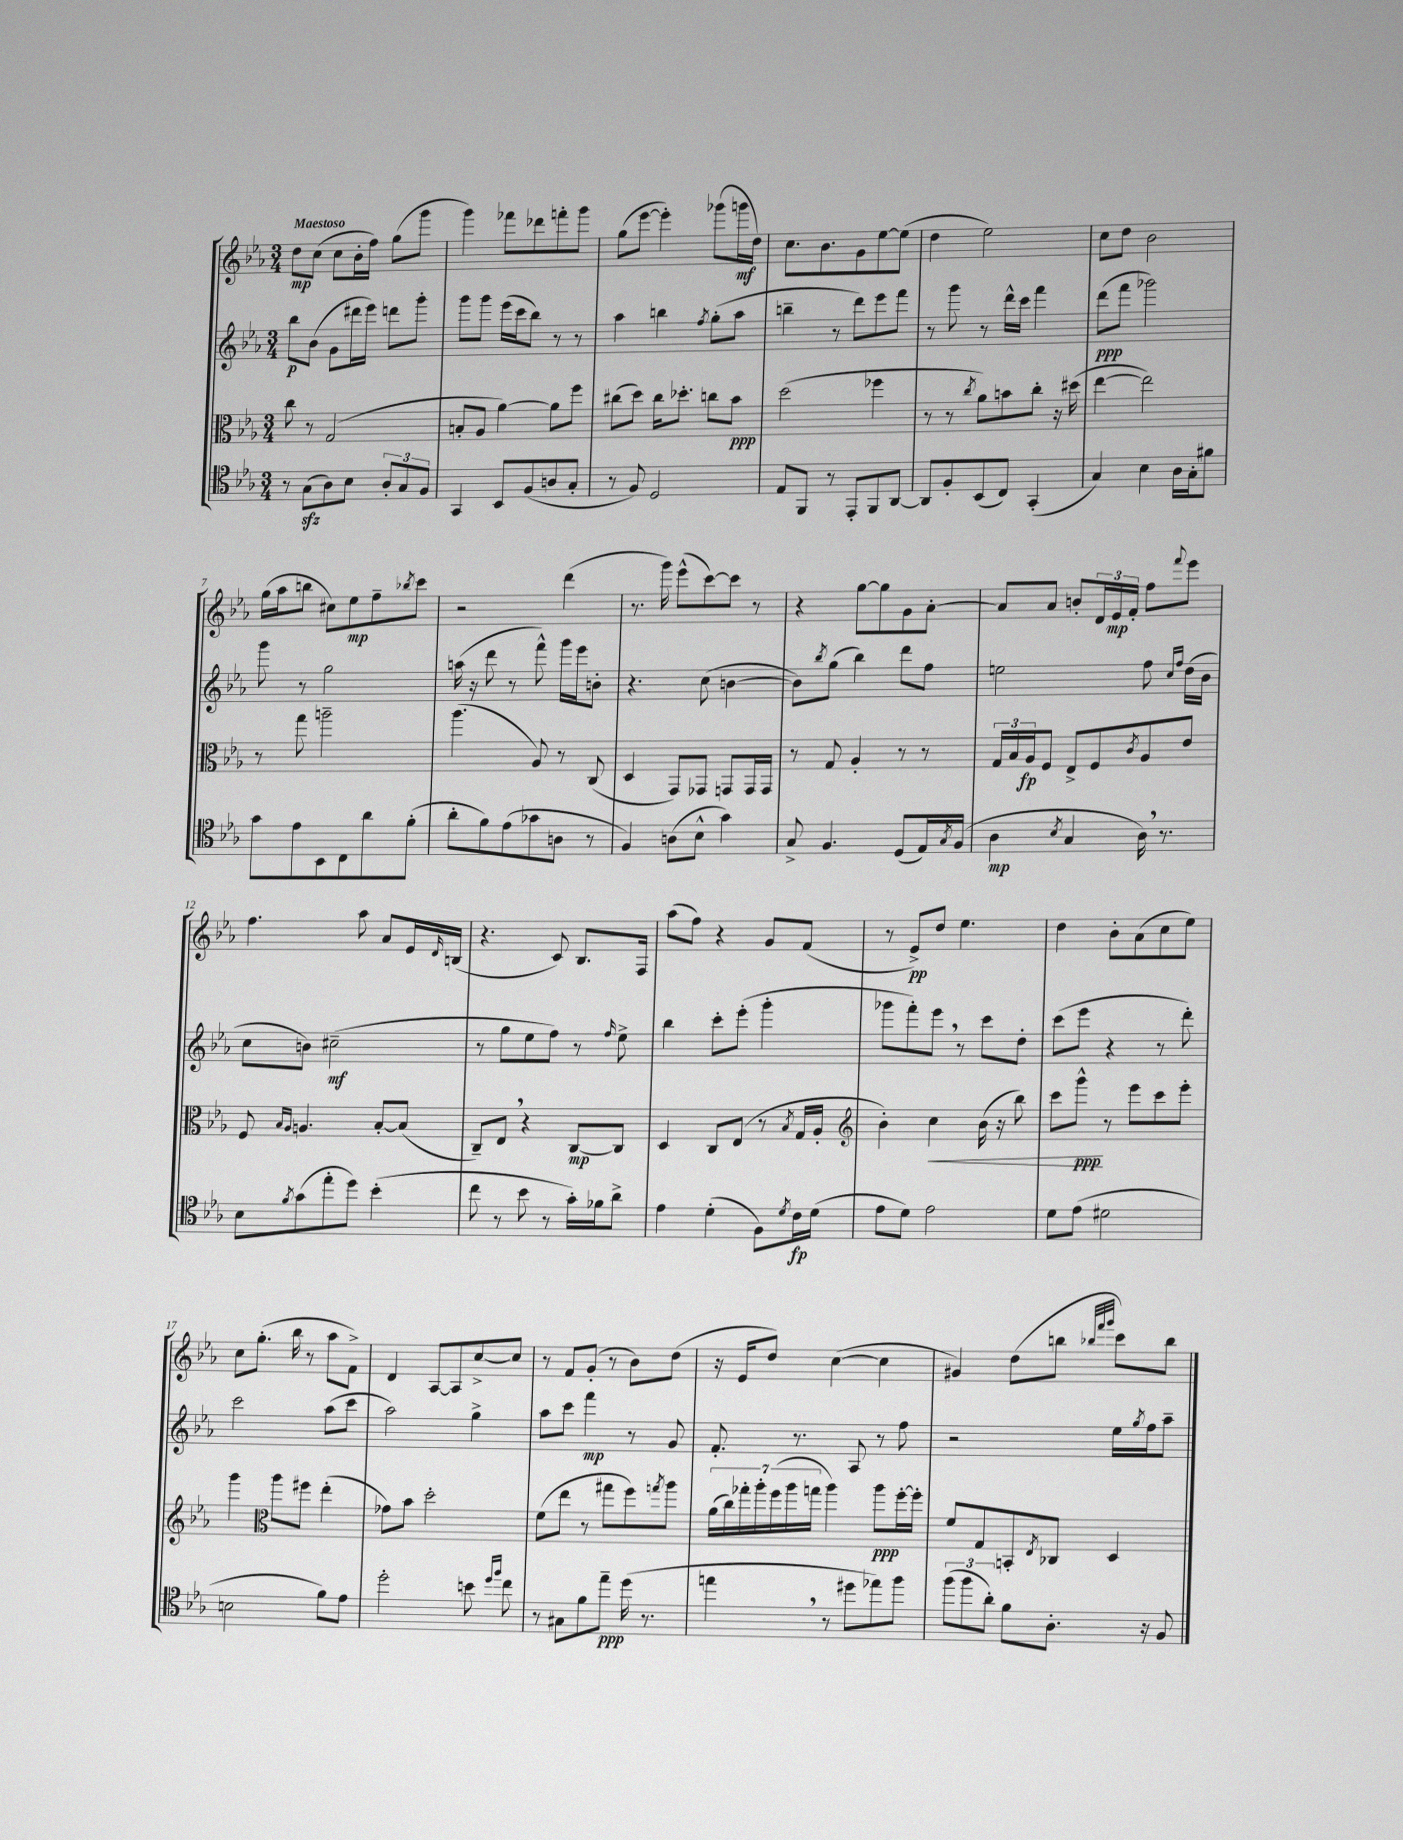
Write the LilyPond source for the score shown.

<<
\new StaffGroup <<
\new Staff = "s0" {
    \clef treble \key ees \major \numericTimeSignature \time 3/4 \tempo "Maestoso"
    d''8\mp c''8( c''8 bes'16-. f''16) g''8( g'''8 |
    g'''4) fes'''8 des'''8 f'''8-. g'''8 |
    g''8( ees'''8~ ees'''4-.) ges'''8( g'''16\mf d''16) |
    c''8. bes'8. g'8 ees''8~ ees''8( |
    d''4 ees''2) |
    c''8 d''8 bes'2 |
    g''16( aes''16 b''8 cis''8) ees''8\mp f''8-- \acciaccatura { bes''8 } c'''8 |
    r2 d'''4( |
    r8. g'''16) ees'''8-^( c'''8~) c'''8 r8 |
    r4 g''8~ g''8 g'8 aes'8~-. |
    aes'8 aes'8 b'8-. \tuplet 3/2 { d'16 ees'16\mp f'16-. } f''8 \appoggiatura { f'''8 } ees'''8 |
    f''4. aes''8 aes'8 ees'16 \grace { d'16 } b16( |
    r4. c'8) bes8. f16 |
    aes''8( f''8) r4 g'8 f'8( |
    r8 ees'8->\pp) d''8 ees''4. |
    d''4 bes'8-. aes'8( c''8 ees''8) |
    c''8 g''8.-.( bes''16 r8 aes''8 f'8->) |
    d'4 aes8~ aes8 c''8~-> c''8 |
    r8 f'8 g'8-.( r8 bes'8) d''8( |
    r16 ees'16 d''8) c''4~( c''4 |
    gis'4) d''8( b''8 \grace { bes''32 f'''32 g'''32 } c'''8) bes''8 \bar "|." |
}
\new Staff = "s1" {
    \clef treble \key ees \major \numericTimeSignature \time 3/4
    bes''8\p bes'8( g'8 dis'''16 ees'''16) d'''8 g'''8-. |
    g'''8 g'''8 ees'''16( c'''16 bes''8) r8 r8 |
    aes''4 b''4 \acciaccatura { f''8 } g''8-.( aes''8 |
    b''4-- r8 d'''8) ees'''8 f'''8 |
    r8 g'''8 r8 d'''16-^ c'''16 f'''4 |
    d'''8\ppp( f'''8 ges'''2) |
    g'''8 r8 g''2 |
    a''16( r16 d'''8 r8 f'''8-^) g'''16 ees'''16 b'8-. |
    r4. c''8( b'4~ |
    b'8) \acciaccatura { bes''8 } g''8( bes''4) d'''8 f''8 |
    e''2 f''8 \grace { c''16 f''16 } d''16( bes'16 |
    c''8 b'8) cis''2--\mf( |
    r8 g''8 ees''8 f''8) r8 \grace { f''16 } ees''8-> |
    bes''4 c'''8-. ees'''8-.( g'''4-. |
    ges'''8 f'''8-.) ees'''8 \breathe r8 c'''8 d''8-. |
    c'''8( ees'''8 r4 r8 d'''8-.) |
    c'''2 aes''8( c'''8 |
    aes''2) g''4-> |
    aes''8 c'''8 f'''4\mp r8 g'8 |
    f'8.-. r8. aes8 r8 f''8 |
    r2 ees''16 \acciaccatura { g''8 } f''16 aes''8-- \bar "|." |
}
\new Staff = "s2" {
    \clef alto \key ees \major \numericTimeSignature \time 3/4
    c''8 r8 g2( |
    b8-. aes8 aes'4~) aes'8 f''8 |
    cis''8( d''8) cis''16 des''8.-. c''8 bes'8\ppp |
    d''2( fes''4 |
    r8 r8 \acciaccatura { c''8 } aes'8) b'8 c''8-. r16 dis''16( |
    ees''4~ ees''2) |
    r8 g''8 a''2-- |
    aes''4.( aes8) r8 c8( |
    d4 g,8) ges,8 g,8 g,16 g,16 |
    r8 g8 aes4-. r8 r8 |
    \tuplet 3/2 { g16 bes16 aes16\fp } f8 ees8-> f8 \acciaccatura { c'8 } aes8 ees'8 |
    f8 \grace { bes16 aes16 } a4. bes8~-. bes8( |
    c8--) ees8 \breathe r4 c8~\mp c8 |
    d4 c8 ees8( r8 \acciaccatura { bes8 } g16 aes16-. |
    \clef treble bes'4-.) c''4\< bes'16( r16 bes''8) |
    c'''8 g'''8-^\ppp\! r8 ees'''8 c'''8 ees'''8-. |
    g'''4 \clef alto aes''8 fis''8 ees''4-.( |
    ges'8) bes'8 d''2-. |
    f'8( ees''8 r8 gis''8 f''8) \acciaccatura { g''8 } aes''8 |
    \tuplet 7/4 { aes'16( c''16) ges''16-. aes''16-. f''16( aes''16 g''16 } aes''4) aes''8\ppp f''16~-. f''16-. |
    f'8 g8 b,8-. \acciaccatura { ees8 } ces8 d4 \bar "|." |
}
\new Staff = "s3" {
    \clef tenor \key ees \major \numericTimeSignature \time 3/4
    r8 g8\sfz( aes8) bes8 \tuplet 3/2 { aes8-. g8 f8 } |
    g,4 bes,8 f8( a8 g8-. |
    r8 f8) d2 |
    ees8 f,8 r8 ees,8-. f,8 aes,8~ |
    aes,8 f8-. bes,8( c8) g,4-.( |
    g4) bes4 aes16 g16-. fis'8 |
    g'8 ees'8 bes,8 c8 aes'8 f'8-.( |
    aes'8-. f'8) ees'8( ges'8 a8 r8 |
    f4) a8( bes8-^ g'4) |
    g8-> f4. d8( ees16) \acciaccatura { g8 } f16( |
    aes4\mp \acciaccatura { bes8 } g4 aes16) \breathe r8. |
    bes8 \acciaccatura { f'8 } g'8( ees''8-. d''8) bes'4-.( |
    c''8 r8 bes'8 r8 g'16-.) fes'16 aes'8-> |
    ees'4 d'4-.( f8) \acciaccatura { d'8 } c'16\fp d'16( |
    ees'8 d'8) ees'2 |
    d'8 ees'8( dis'2 |
    b2 f'8) ees'8 |
    d''2-. b'8 \grace { d''16 f''16 } c''8 |
    r8 gis8 f'8 ees''8--\ppp d''16( r8. |
    e''4 \breathe r8 dis''8 ees''8) f''8 |
    \tuplet 3/2 { f''8( f''8 aes'8-.) } f'8 aes8.-. r16 f8 \bar "|." |
}
>>
>>
